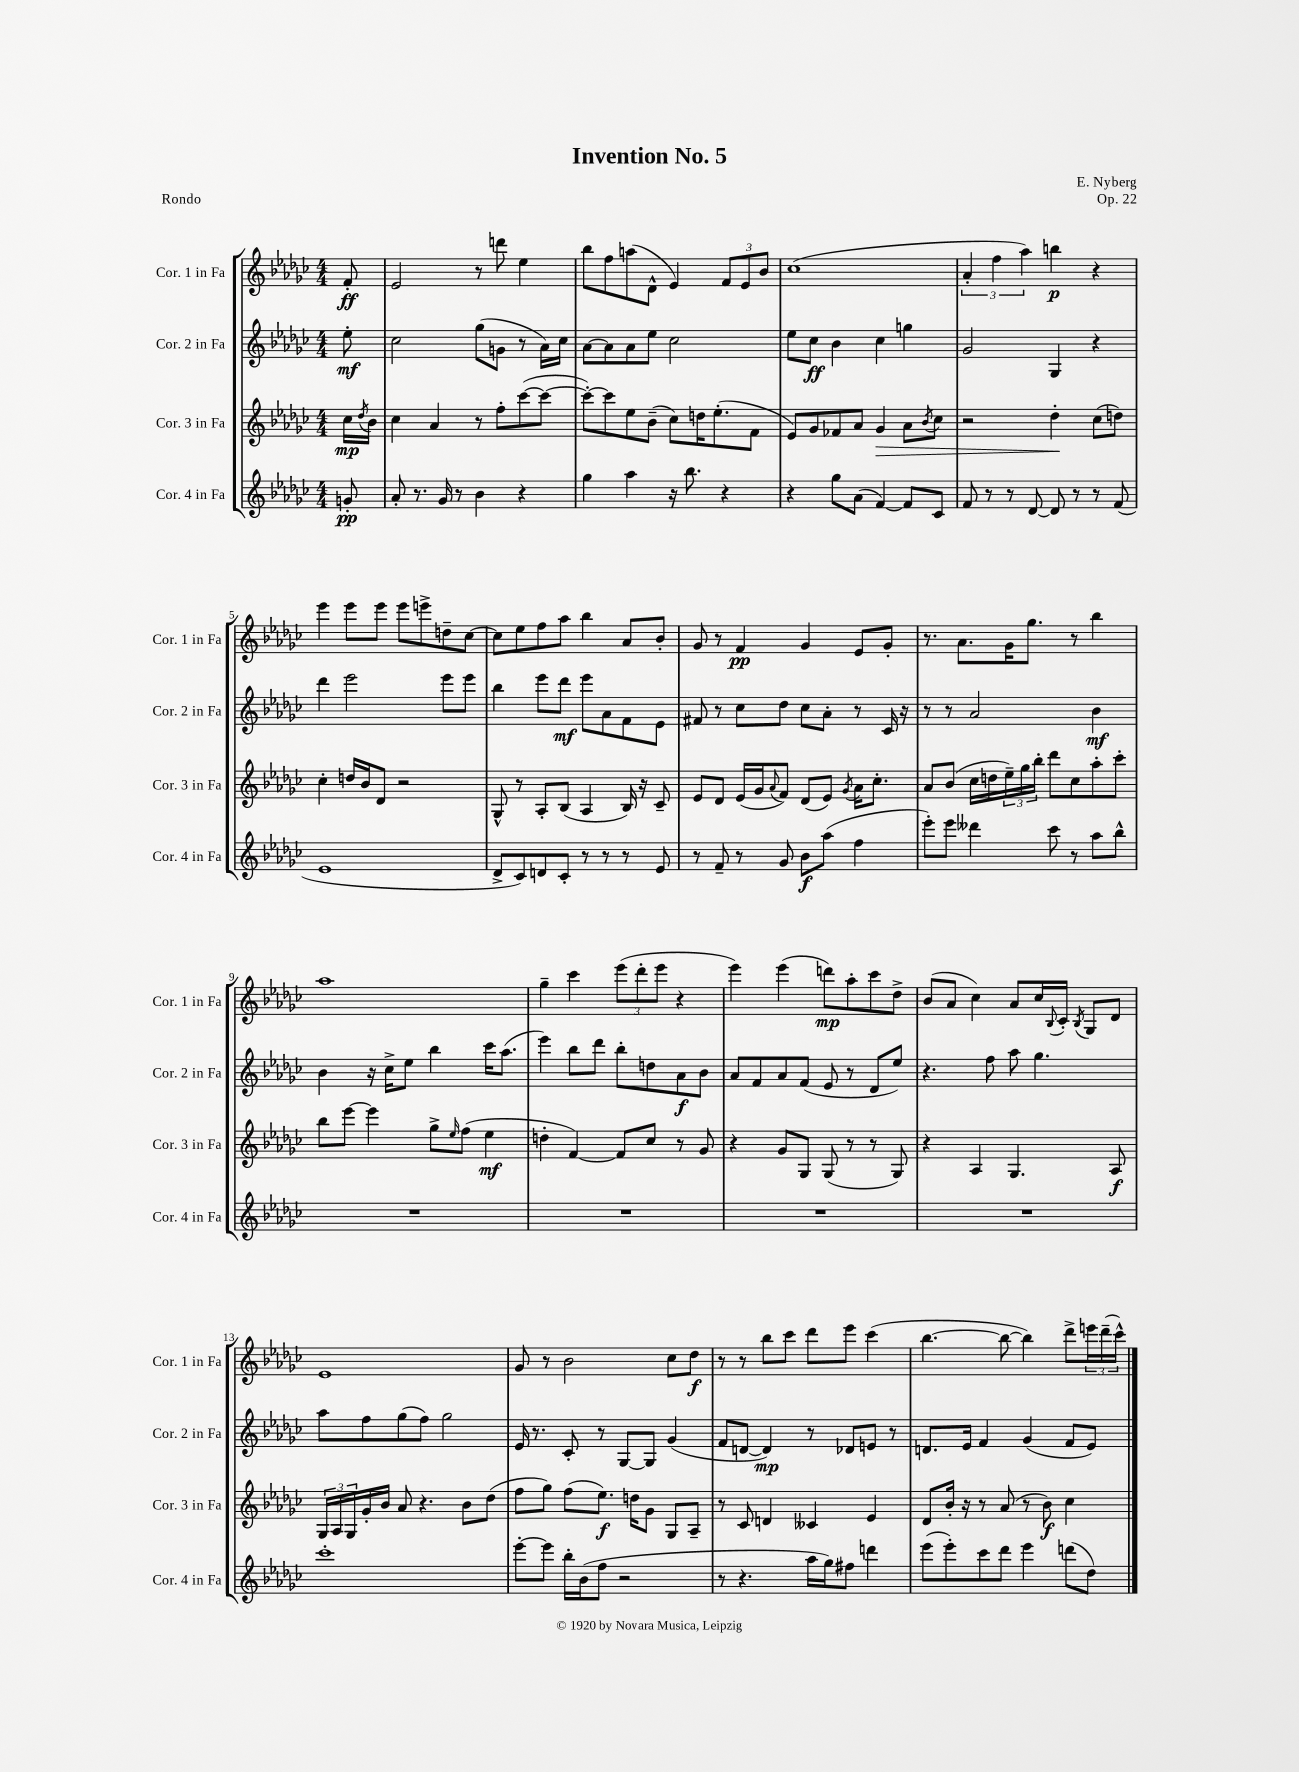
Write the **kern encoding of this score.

**kern	**dynam	**kern	**dynam	**kern	**dynam	**kern	**dynam
*part4	*part4	*part3	*part3	*part2	*part2	*part1	*part1
*staff4	*staff4	*staff3	*staff3	*staff2	*staff2	*staff1	*staff1
*I"Cor. 4 in Fa	*	*I"Cor. 3 in Fa	*	*I"Cor. 2 in Fa	*	*I"Cor. 1 in Fa	*
*I'Cor. 4 in Fa	*	*I'Cor. 3 in Fa	*	*I'Cor. 2 in Fa	*	*I'Cor. 1 in Fa	*
*clefG2	*	*clefG2	*	*clefG2	*	*clefG2	*
*k[b-e-a-d-g-c-]	*	*k[b-e-a-d-g-c-]	*	*k[b-e-a-d-g-c-]	*	*k[b-e-a-d-g-c-]	*
*M4/4	*	*M4/4	*	*M4/4	*	*M4/4	*
=	=	=	=	=	=	=	=
8gn'/	pp	16cc-\LL	mp	8ee-'\	mf	8f'/	ff
.	.	8qdd-/	.	.	.	.	.
.	.	16b-\JJ	.	.	.	.	.
=1	=1	=1	=1	=1	=1	=1	=1
8a-'/	.	4cc-\	.	2cc-\	.	2e-/	.
8.r	.	.	.	.	.	.	.
.	.	4a-/	.	.	.	.	.
16g-/	.	.	.	.	.	.	.
8r	.	.	.	.	.	.	.
4b-\	.	8r	.	(8gg-\L	.	8r	.
.	.	8ff'\L	.	8gn\J	.	8dddn\	.
4r	.	([8ccc-\	.	8r	.	4ee-\	.
.	.	8ccc-\J_	.	16a-\LL)	.	.	.
.	.	.	.	16cc-\JJ	.	.	.
=2	=2	=2	=2	=2	=2	=2	=2
4gg-\	.	8ccc-'\L_)	.	[8a-\L	.	8bb-\L	.
.	.	8ccc-\]	.	8a-\]	.	8ff\	.
4aa-\	.	8ee-\	.	8a-\	.	(8aan\	.
.	.	(8b-~\J	.	8ee-\J	.	8d-^^\J	.
16r	.	8cc-\L)	.	2cc-\	.	4e-/)	.
8.bb-\	.	.	.	.	.	.	.
.	.	16ddn\K	.	.	.	.	.
.	.	(8.ee-'\	.	.	.	.	.
4r	.	.	.	.	.	12f/L	.
.	.	.	.	.	.	12e-/	.
.	.	8f\J	.	.	.	.	.
.	.	.	.	.	.	12b-/J	.
=3	=3	=3	=3	=3	=3	=3	=3
4r	.	8e-/L)	.	8ee-\L	.	(1cc-	.
.	.	8g-/	.	8cc-\J	ff	.	.
8gg-\L	.	8f-X/	.	4b-\	.	.	.
(8a-\J	.	8a-/J	.	.	.	.	.
!	!	!	!LO:HP:b	!	!	!	!
[4f/)	.	4g-/	>	4cc-\	.	.	.
8f/L]	.	8a-\L	.	4ggn\	.	.	.
.	.	8qb-/	.	.	.	.	.
8c-/J	.	8cc-\J	.	.	.	.	.
=4	=4	=4	=4	=4	=4	=4	=4
8f/	.	2r	.	2g-/	.	6a-'/	.
8r	.	.	.	.	.	.	.
.	.	.	.	.	.	6ff\	.
8r	.	.	.	.	.	.	.
.	.	.	.	.	.	6aa-\)	.
[8d-/	.	.	.	.	.	.	.
8d-/]	.	4dd-'\	.	4G-/	.	4bbn\	p
8r	.	.	.	.	.	.	.
8r	.	(8cc-\L	]	4r	.	4r	.
(8f/	.	8ddn\J)	.	.	.	.	.
!!LO:LB:g=z
=5	=5	=5	=5	=5	=5	=5	=5
1e-	.	4cc-'\	.	4ddd-\	.	4eee-\	.
.	.	16ddn/LL	.	2eee-\	.	8eee-\L	.
.	.	16b-/J	.	.	.	.	.
.	.	8d-/J	.	.	.	8eee-\J	.
.	.	2r	.	.	.	8eee-\L	.
.	.	.	.	.	.	8eeen^\	.
.	.	.	.	8eee-\L	.	8ddn~\	.
.	.	.	.	8eee-\J	.	[8cc-\J	.
=6	=6	=6	=6	=6	=6	=6	=6
8d-^/L	.	8G-^^/	.	4bb-\	.	8cc-\L]	.
8c-/)	.	8r	.	.	.	8ee-\	.
8dn/	.	8A-'/L	.	8eee-\L	.	8ff\	.
8c-'/J	.	(8B-/J	.	8ddd-\J	mf	8aa-\J	.
8r	.	4A-/	.	8eee-\L	.	4bb-\	.
8r	.	.	.	8a-\	.	.	.
8r	.	16B-/)	.	8f\	.	8a-/L	.
.	.	16r	.	.	.	.	.
8e-/	.	8c-~/	.	8e-\J	.	8b-'/J	.
=7	=7	=7	=7	=7	=7	=7	=7
8r	.	8e-/L	.	8f#X/	.	8g-/	.
8f~/	.	8d-/J	.	8r	.	8r	.
8r	.	(16e-/LL	.	8cc-\L	.	4f/	pp
.	.	16g-/J	.	.	.	.	.
.	.	8qqa-/	.	.	.	.	.
8g-/	.	8f/J)	.	8dd-\J	.	.	.
8b-\L	f	(8d-/L	.	8cc-\L	.	4g-/	.
(8aa-\J	.	8e-/J)	.	8a-'\J	.	.	.
.	.	8qg-/	.	.	.	.	.
4ff\	.	16a-\KL	.	8r	.	8e-/L	.
.	.	8.cc-'\J	.	.	.	.	.
.	.	.	.	16c-/	.	8g-'/J	.
.	.	.	.	16r	.	.	.
=8	=8	=8	=8	=8	=8	=8	=8
8eee-'\L)	.	8a-/L	.	8r	.	8.r	.
8eee-\J	.	(8b-/J	.	8r	.	.	.
.	.	.	.	.	.	8.a-\L	.
4ddd--X\	.	16cc-\LL	.	2a-/	.	.	.
.	.	16ddn\	.	.	.	.	.
.	.	24ee-~\)	.	.	.	16g-\K	.
.	.	24gg-\	.	.	.	.	.
.	.	.	.	.	.	8.gg-\J	.
.	.	24bb-'\JJ	.	.	.	.	.
8ccc-\	.	8ddd-\L	.	.	.	.	.
8r	.	8cc-\	.	.	.	8r	.
8aa-\L	.	8aa-'\	.	4b-\	mf	4bb-\	.
8bb-^^\J	.	8ccc-'\J	.	.	.	.	.
!!LO:LB:g=z
=9	=9	=9	=9	=9	=9	=9	=9
1r	.	8bb-\L	.	4b-\	.	1aa-	.
.	.	[8eee-\J	.	.	.	.	.
.	.	4eee-\]	.	16r	.	.	.
.	.	.	.	16cc-^\KL	.	.	.
.	.	.	.	8ee-\J	.	.	.
.	.	8gg-^\L	.	4bb-\	.	.	.
.	.	16qqee-/	.	.	.	.	.
.	.	(8ff\J	.	.	.	.	.
.	.	4ee-\	mf	16ccc-\KL	.	.	.
.	.	.	.	(8.aa-\J	.	.	.
=10	=10	=10	=10	=10	=10	=10	=10
1r	.	4ddn'\	.	4eee-\)	.	4gg-~\	.
.	.	[4f/)	.	8bb-\L	.	4ccc-\	.
.	.	.	.	8ddd-\J	.	.	.
.	.	8f/L]	.	8bb-'\L	.	(12eee-\L	.
.	.	.	.	.	.	12ddd-'\	.
.	.	8cc-/J	.	8ddn\	.	.	.
.	.	.	.	.	.	12eee-\J	.
.	.	8r	.	8a-\	f	4r	.
.	.	8g-/	.	8b-\J	.	.	.
=11	=11	=11	=11	=11	=11	=11	=11
1r	.	4r	.	8a-/L	.	4eee-\)	.
.	.	.	.	8f/	.	.	.
.	.	8g-/L	.	8a-/	.	(4eee-\	.
.	.	8G-/J	.	(8f/J	.	.	.
.	.	(8G-/	.	8e-/	.	8dddn\L)	mp
.	.	8r	.	8r	.	8aa-'\	.
.	.	8r	.	8d-/L	.	8ccc-\	.
.	.	8G-/)	.	8ee-/J)	.	8dd-^\J	.
=12	=12	=12	=12	=12	=12	=12	=12
1r	.	4r	.	4.r	.	(8b-/L	.
.	.	.	.	.	.	8a-/J	.
.	.	4A-/	.	.	.	4cc-\)	.
.	.	.	.	8ff\	.	.	.
.	.	4.G-/	.	8aa-\	.	8a-/L	.
.	.	.	.	4.gg-\	.	16cc-/L	.
.	.	.	.	.	.	8qqB-/	.
.	.	.	.	.	.	16c-'/JJ	.
.	.	.	.	.	.	8qB-/	.
.	.	.	.	.	.	8G-/L	.
.	.	8A-/	f	.	.	8d-/J	.
!!LO:LB:g=z
=13	=13	=13	=13	=13	=13	=13	=13
1ccc-'	.	24G-/LL	.	8aa-\L	.	1e-	.
.	.	24A-/	.	.	.	.	.
.	.	24G-/	.	.	.	.	.
.	.	16g-'/	.	8ff\	.	.	.
.	.	16b-/JJ	.	.	.	.	.
.	.	8a-/	.	(8gg-\	.	.	.
.	.	4.r	.	8ff\J)	.	.	.
.	.	.	.	2gg-\	.	.	.
.	.	8b-\L	.	.	.	.	.
.	.	(8dd-\J	.	.	.	.	.
=14	=14	=14	=14	=14	=14	=14	=14
[8eee-'\L	.	8ff\L	.	16e-/	.	8g-/	.
.	.	.	.	8.r	.	.	.
8eee-\J]	.	8gg-\J)	.	.	.	8r	.
16bb-'\LL	.	(8ff\L	.	8c-'/	.	2b-\	.
(16b-\J	.	.	.	.	.	.	.
8ff\J	.	8.ee-\J)	f	8r	.	.	.
2r	.	.	.	[8G-/L	.	.	.
.	.	16ddn\KL	.	.	.	.	.
.	.	8g-\J	.	8G-/J]	.	.	.
.	.	8G-/L	.	(4g-/	.	8cc-\L	.
.	.	8A-~/J	.	.	.	8dd-\J	f
=15	=15	=15	=15	=15	=15	=15	=15
8r	.	8r	.	8f/L	.	8r	.
4.r	.	8c-/	.	[8dn/J	.	8r	.
.	.	4dn/	.	4d/])	mp	8bb-\L	.
.	.	.	.	.	.	8ccc-\J	.
16aa-\LL	.	4c--X/	.	8r	.	8ddd-\L	.
16gg-\J)	.	.	.	.	.	.	.
8ff#X\J	.	.	.	8d-X/L	.	8eee-\J	.
4dddn\	.	4e-/	.	8en/J	.	(4ccc-\	.
.	.	.	.	8r	.	.	.
=16	=16	=16	=16	=16	=16	=16	=16
(8eee-\L	.	8d-/L	.	8.dn/L	.	[4.bb-\	.
8eee-'\)	.	16b-'/Jk	.	.	.	.	.
.	.	16r	.	16e-/Jk	.	.	.
8ccc-\	.	8r	.	4f/	.	.	.
8ddd-\J	.	(8a-/	.	.	.	8bb-\_	.
4eee-\	.	8r	.	(4g-/	.	4bb-\])	.
.	.	8b-\)	f	.	.	.	.
(8dddn\L	.	4cc-\	.	8f/L	.	8ddd-^\L	.
8dd-\J)	.	.	.	8e-/J)	.	24eeen\L	.
.	.	.	.	.	.	(24ddd-~\	.
.	.	.	.	.	.	24ccc-^^\JJ)	.
==	==	==	==	==	==	==	==
*-	*-	*-	*-	*-	*-	*-	*-
